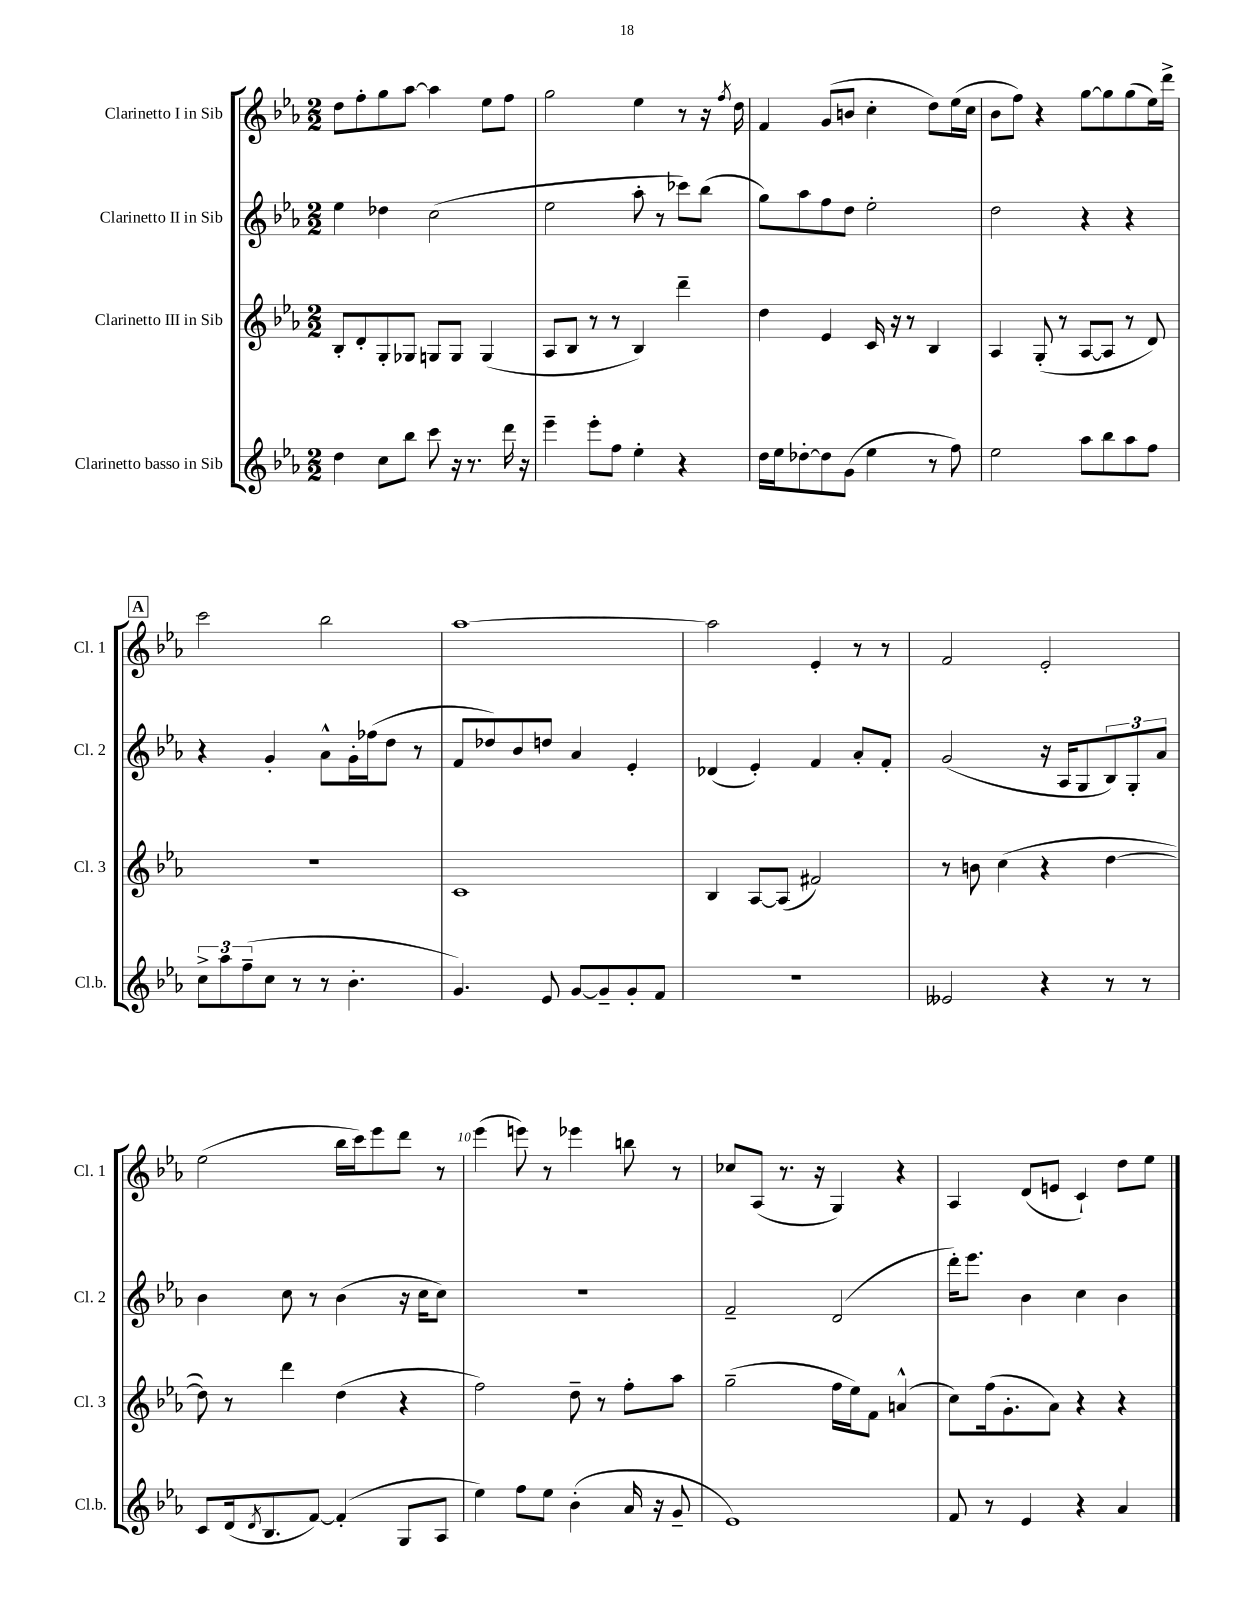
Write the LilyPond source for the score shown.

<<
\new StaffGroup <<
\new Staff = "s0" \with { instrumentName = "Clarinetto I in Sib" shortInstrumentName = "Cl. 1" } {
    \clef treble \key ees \major \numericTimeSignature \time 2/2
    d''8 f''8-. g''8 aes''8~ aes''4 ees''8 f''8 |
    g''2 ees''4 r8 r16 \acciaccatura { f''8 } d''16 |
    f'4 g'8( b'8 c''4-. d''8) ees''16( c''16 |
    bes'8 f''8) r4 g''8~ g''8 g''8( ees''16) d'''16-> |
    \mark \markup { \box "A" } c'''2 bes''2 |
    aes''1~ |
    aes''2 ees'4-. r8 r8 |
    f'2 ees'2-. |
    ees''2( bes''16 c'''16) ees'''8 d'''8 r8 |
    ees'''4( e'''8) r8 ees'''4 b''8 r8 |
    ces''8 aes8( r8. r16 g4) r4 |
    aes4 d'8( e'8 c'4-!) d''8 ees''8 \bar "|." |
}
\new Staff = "s1" \with { instrumentName = "Clarinetto II in Sib" shortInstrumentName = "Cl. 2" } {
    \clef treble \key ees \major \numericTimeSignature \time 2/2
    ees''4 des''4 c''2( |
    ees''2 aes''8-. r8 ces'''8) bes''8( |
    g''8) aes''8 f''8 d''8 ees''2-. |
    d''2 r4 r4 |
    \mark \markup { \box "A" } r4 g'4-. aes'8-^ g'16-. fes''16( d''8 r8 |
    f'8 des''8) bes'8 d''8 aes'4 ees'4-. |
    des'4( ees'4-.) f'4 aes'8-. f'8-. |
    g'2( r16 aes16 g8 \tuplet 3/2 { bes8) g8-. aes'8 } |
    bes'4 c''8 r8 bes'4( r16 c''16 c''8) |
    R1 |
    f'2-- d'2( |
    d'''16-.) ees'''8. bes'4 c''4 bes'4 \bar "|." |
}
\new Staff = "s2" \with { instrumentName = "Clarinetto III in Sib" shortInstrumentName = "Cl. 3" } {
    \clef treble \key ees \major \numericTimeSignature \time 2/2
    bes8-. d'8-. g8-. ges8 g8 g8 g4( |
    aes8 bes8 r8 r8 bes4) d'''4-- |
    d''4 ees'4 c'16 r16 r8 bes4 |
    aes4 g8-.( r8 aes8~ aes8 r8 d'8) |
    \mark \markup { \box "A" } R1 |
    c'1 |
    bes4 aes8~ aes8( fis'2) |
    r8 b'8 c''4( r4 d''4~ |
    d''8) r8 d'''4 d''4( r4 |
    f''2) d''8-- r8 f''8-. aes''8 |
    g''2--( f''16 ees''16) f'8 a'4-^( |
    c''8) f''16( g'8.-. aes'8) r4 r4 \bar "|." |
}
\new Staff = "s3" \with { instrumentName = "Clarinetto basso in Sib" shortInstrumentName = "Cl.b." } {
    \clef treble \key ees \major \numericTimeSignature \time 2/2
    d''4 c''8 bes''8 c'''8 r16 r8. d'''16 r16 |
    ees'''4-- ees'''8-. f''8 ees''4-. r4 |
    d''16 ees''16 des''8~-. des''8 g'8( ees''4 r8 f''8) |
    ees''2 aes''8 bes''8 aes''8 f''8 |
    \mark \markup { \box "A" } \tuplet 3/2 { c''8-> aes''8 f''8--( } c''8 r8 r8 bes'4.-. |
    g'4.) ees'8 g'8~ g'8-- g'8-. f'8 |
    r1 |
    eeses'2 r4 r8 r8 |
    c'8 d'16( \acciaccatura { d'8 } bes8. f'8~) f'4-.( g8 aes8 |
    ees''4) f''8 ees''8 bes'4-.( aes'16 r16 g'8-- |
    ees'1) |
    f'8 r8 ees'4 r4 aes'4 \bar "|." |
}
>>
>>
\layout { \context { \Score \override BarNumber.break-visibility = ##(#f #t #t) barNumberVisibility = #(every-nth-bar-number-visible 5) } }
